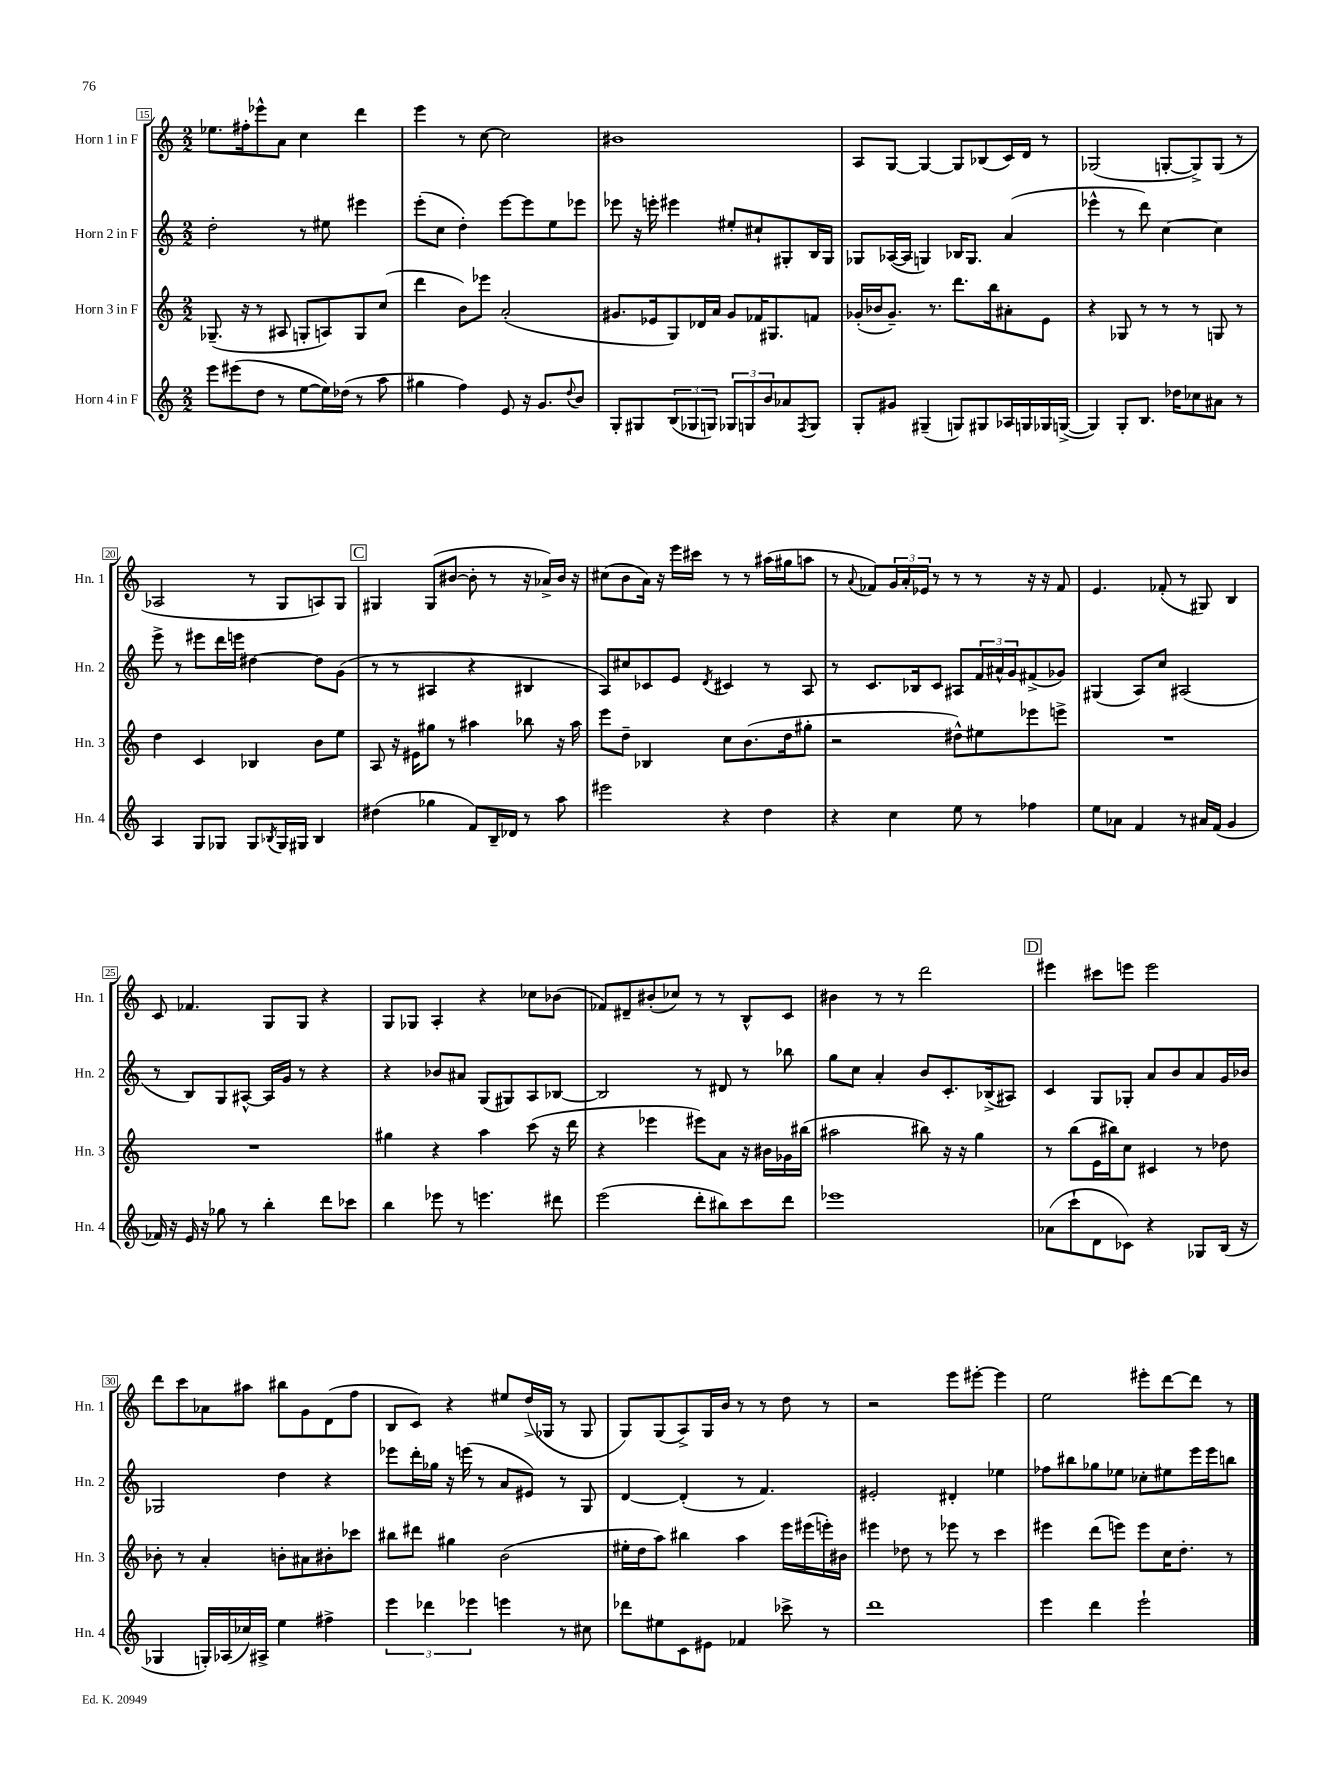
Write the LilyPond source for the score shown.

<<
\new StaffGroup <<
\new Staff = "s0" \with { instrumentName = "Horn 1 in F" shortInstrumentName = "Hn. 1" } {
    \clef treble \key c \major \numericTimeSignature \time 2/2
    ees''8. fis''16-. ees'''8-^ a'8 c''4 d'''4 |
    e'''4 r8 c''8~ c''2 |
    bis'1 |
    a8 g8~ g4~ g8 bes8( c'16) d'16 r8 |
    ges2( g8~-. g8->) g8( r8 |
    aes2 r8 g8 a8) g8 |
    \mark \markup { \box "C" } gis4 gis8( bis'8~ bis'8-. r8 r16 aes'16->) bis'16 r16 |
    cis''8( b'8 a'16) r16 e'''16 cis'''16 r8 r8 ais''16( gis''16 a''8 |
    r8 \appoggiatura { a'8 } fes'8) \tuplet 3/2 { g'16 a'16-. ees'16 } r8 r8 r8 r16 r16 fes'8 |
    e'4. fes'8-.( r8 gis8) b4 |
    c'8 fes'4. g8 g8 r4 |
    g8 ges8 a4-. r4 ces''8 bes'8( |
    fes'8) dis'8-- bis'8-.( ces''8) r8 r8 b8-^ c'8 |
    bis'4 r8 r8 d'''2 |
    \mark \markup { \box "D" } eis'''4 cis'''8 e'''8 e'''2 |
    d'''8 c'''8 aes'8 ais''8 bis''8 g'8 d'8( f''8 |
    b8 c'8) r4 eis''8 d''16->( ges16 r8 ges8 |
    g8) g8( a8->) g16 b'16 r8 r8 d''8 r8 |
    r2 e'''8 eis'''8~-. eis'''4 |
    e''2 eis'''8-. d'''8~ d'''8 r8 \bar "|." |
}
\new Staff = "s1" \with { instrumentName = "Horn 2 in F" shortInstrumentName = "Hn. 2" } {
    \clef treble \key c \major \numericTimeSignature \time 2/2
    d''2-. r8 eis''8 eis'''4 |
    e'''8-.( c''8 d''4-.) e'''8~ e'''8 e''8 ees'''8 |
    ees'''8 r16 e'''16-. eis'''4 eis''8-. cis''8-! gis8-. b16 gis16 |
    ges8 aes16~( aes16 g4) bes16 g8. a'4( |
    ees'''4-^ r8 d'''8) c''4~ c''4 |
    e'''8-> r8 eis'''8 d'''16 e'''16 dis''4~ dis''8 g'8( |
    \mark \markup { \box "C" } r8 r8 ais4 r4 bis4 |
    a8) cis''8 ces'8 e'8 \acciaccatura { d'8 } cis'4 r8 a8 |
    r8 c'8. bes16 c'8 ais8 \tuplet 3/2 { f'16 ais'16-^ g'16 } fis'8->( ges'8) |
    gis4( a8) c''8 ais2( |
    r8 b8) g8 ais8~-^ ais16 g'16 r8 r4 |
    r4 bes'8 ais'8 g8( gis8) a8 bes8~ |
    bes2 r8 dis'8 r8 bes''8 |
    g''8 c''8 a'4-. b'8 c'8.-. bes16->( ais8) |
    \mark \markup { \box "D" } c'4 g8 ges8-. a'8 b'8 a'8 g'16 bes'16 |
    ges2 d''4 r4 |
    ees'''8 d'''16-. ges''16 r16 e'''16( r8 a'8 eis'8) r8 g8 |
    d'4~ d'4-.( r8 f'4.) |
    eis'2-. dis'4-. ees''4 |
    fes''8 bis''8 ges''8 ees''8 ces''8-. eis''8 e'''16 e'''16 b''8 \bar "|." |
}
\new Staff = "s2" \with { instrumentName = "Horn 3 in F" shortInstrumentName = "Hn. 3" } {
    \clef treble \key c \major \numericTimeSignature \time 2/2
    ges8.--( r16 r8 ais8 g8-. a8) g8 c''8( |
    d'''4 b'8) ees'''8 a'2-.( |
    gis'8. ees'16 g8) des'16 a'16 gis'8 fes'16 gis8. f'8 |
    ges'16-.( bes'16 ges'8.--) r8. d'''8. b''16 ais'8-. e'8 |
    r4 ges8 r8 r8 r8 g8 r8 |
    d''4 c'4 bes4 b'8 e''8 |
    \mark \markup { \box "C" } a8 r16 eis'16 gis''8 r8 ais''4 bes''8 r16 ais''16 |
    e'''8 d''8-- bes4 c''8 b'8.( d''16 gis''8-. |
    r2 dis''8-^) eis''8 ees'''8 e'''8-> |
    R1 |
    R1 |
    gis''4 r4 a''4 c'''8( r16 d'''16 |
    r4 ees'''4 eis'''8) a'8 r16 bis'16 ges'16 bis''16( |
    ais''2 bis''8) r16 r16 g''4 |
    \mark \markup { \box "D" } r8 b''8( e'16 bis''16) c''8 cis'4 r8 des''8 |
    bes'8-. r8 a'4-. b'8-. ais'8 bis'8-. ces'''8 |
    bis''8 dis'''8 gis''4 b'2( |
    eis''16-. d''16 a''8) bis''4 a''4 e'''16 eis'''16( e'''16-.) bis'16 |
    eis'''4 des''8 r8 ees'''8 r8 c'''4 |
    eis'''4 d'''8( e'''8) e'''8 c''16 d''8.-. r8 \bar "|." |
}
\new Staff = "s3" \with { instrumentName = "Horn 4 in F" shortInstrumentName = "Hn. 4" } {
    \clef treble \key c \major \numericTimeSignature \time 2/2
    e'''8 eis'''8( d''8 r8 e''8~ e''16) des''16( r8 a''8 |
    gis''4 f''4) e'8 r16 g'8. \appoggiatura { d''8 } b'8 |
    g8-. gis8 \tuplet 3/2 { b8( ges8 g8) } \tuplet 3/2 { ges8 g8 b'8 } aes'8 \acciaccatura { f8 } g8 |
    g8-. gis'8 gis4--( g8) gis8 aes16 g16 ges16 g16~->( |
    g4) g8-. b8. des''16 ces''8 ais'8 r8 |
    a4 g8 ges8 ges8 \acciaccatura { bes8 } ges16 gis16 bes4 |
    \mark \markup { \box "C" } dis''4( ges''4 f'8) b16-- des'16 r8 a''8 |
    eis'''2 r4 d''4 |
    r4 c''4 e''8 r8 fes''4 |
    e''8 aes'8 f'4 r8 ais'16 f'16( g'4 |
    fes'16) r16 e'16 r16 ges''8 r8 b''4-. d'''8 ces'''8 |
    b''4 ees'''8 r8 e'''4. dis'''8 |
    e'''2( d'''8-. bis''8) c'''8 d'''8 |
    ees'''1 |
    \mark \markup { \box "D" } aes'8( c'''8-! d'8 ces'8) r4 ges8 b16( r16 |
    ges4 g16-.) aes16( ces''16) ais16-> e''4 fis''4-> |
    \tuplet 3/2 { e'''4 des'''4 ees'''4 } e'''4 r8 cis''8 |
    des'''8 eis''8 c'8 eis'8 fes'4 ces'''8-> r8 |
    d'''1 |
    e'''4 d'''4 e'''2-! \bar "|." |
}
>>
>>
\layout { \context { \Score currentBarNumber = #15 \override BarNumber.stencil = #(make-stencil-boxer 0.1 0.3 ly:text-interface::print) } }
